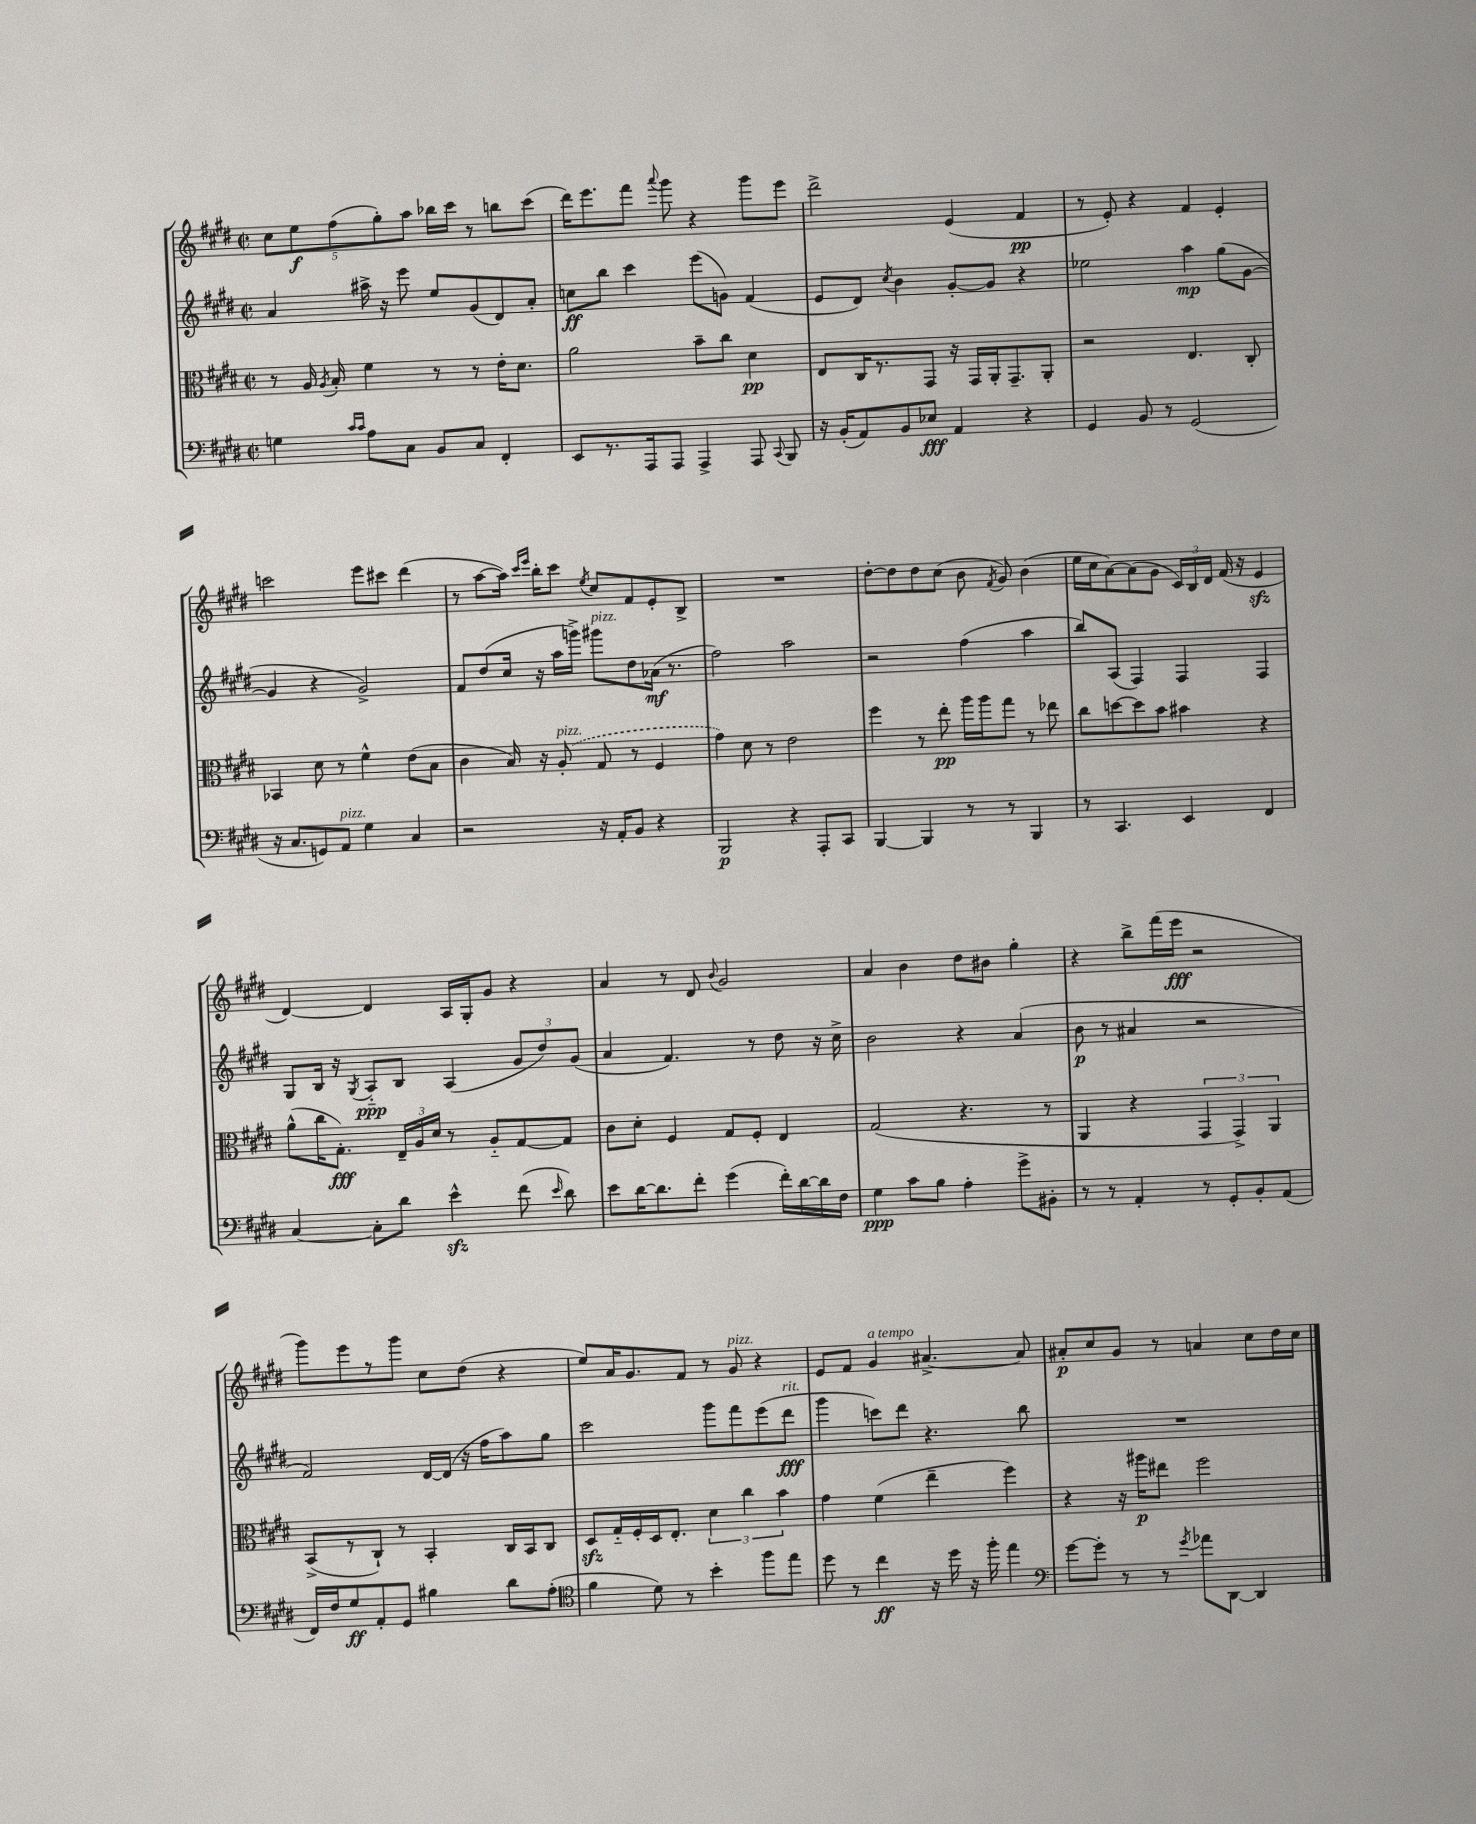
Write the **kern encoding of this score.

**kern	**kern	**kern	**kern
*staff4	*staff3	*staff2	*staff1
*clefF4	*clefC3	*clefG2	*clefG2
*k[f#c#g#d#]	*k[f#c#g#d#]	*k[f#c#g#d#]	*k[f#c#g#d#]
*M2/2	*M2/2	*M2/2	*M2/2
*met(c|)	*met(c|)	*met(c|)	*met(c|)
4G	8r	4a	10cc#
.	.	.	10ee
.	16A	.	.
.	8qA	.	.
.	16B'	.	.
.	.	.	(10ff#
16qqc#	.	.	.
16qqc#	.	.	.
8A	4f#	16aa#^	.
.	.	.	10gg#')
.	.	16r	.
8C#	.	8eee	.
.	.	.	10aa
8BB	8r	8ee	16bb-
.	.	.	16ccc#
8C#	8r	(8g#	8r
4FF#'	16e'	8d#)	8bb
.	8.d#	.	.
.	.	8a'	(8ccc#
=	=	=	=
8EE	2a	8cc	16ddd#)
.	.	.	8.eee
8.r	.	8bb	.
.	.	4ccc#	8fff#
16AAA	.	.	.
.	.	.	8qqaaa
8AAA	.	.	8ggg#
4AAA^	8b~	(8eee	4r
.	8cc#	8g)	.
8AAA	4d#	(4f#	8ggg#
8qqCC#	.	.	.
8BBB	.	.	8eee
=	=	=	=
16r	8E	8e	2ddd#^
(16BB'	.	.	.
8AA)	16C#	8d#)	.
.	8.r	.	.
.	.	8qcc#	.
8BB	.	4b	.
8E-	8GG#	.	.
4AA	16r	[8g#'	(4e
.	16GG#	.	.
.	16AA'	8g#]	.
.	8.GG#~	.	.
4r	.	4r	4f#
.	8AA'	.	.
=	=	=	=
4GG#	2r	2ee-	8r
.	.	.	8e')
8BB	.	.	4r
8r	.	.	.
(2GG#	4.E	4aa	4f#
.	.	(8gg#	4e'
.	8C#'	[8g#	.
=	=	=	=
16r	4BB-	4g#]	2ccc
8.C#	.	.	.
8GG)	8d#	4r	.
8AA	8r	.	.
4G#	4f#^^	2g#^)	8eee
.	.	.	8ccc#
4C#	(8e	.	(4ddd#
.	8B	.	.
=	=	=	=
2r	4c#	8f#	8r
.	.	(8dd#	[8aa
.	16B)	16cc#	16aa])
.	.	.	16qqccc#
.	.	.	16qqeee
.	16r	16r	16bb'
.	(8A'	16aa	8ccc#
.	.	16ggg^)	.
.	.	.	8qee
16r	8G#	8ggg#	8cc#
16AA'	.	.	.
8BB	8r	8dd#	8f#
4r	4F#	(16a-	8e'
.	.	8.r	.
.	.	.	8B^
=	=	=	=
2BBB	4g#)	2ff#)	1r
.	8d#	.	.
.	8r	.	.
4r	2e	2aa	.
8AAA'	.	.	.
8CC#	.	.	.
=	=	=	=
[4BBB	4ff#	2r	[8dd#'
.	.	.	8dd#]
4BBB]	8r	.	8dd#
.	8ee'	.	(8cc#
8r	16aa	(4ff#	8b
.	16aa	.	.
.	.	.	8qf#
8r	8gg#	.	8g#)
4BBB	8r	4aa	(4b
.	8ee-	.	.
=	=	=	=
8r	8cc#	8bb)	16ee
.	.	.	16cc#
4.CC#	[8dd	(8A	[8a)
.	8dd]	4F#)	(8a]
.	8b	.	8g#
4EE	4b#	4F#	24c#)
.	.	.	24B
.	.	.	24d#
.	.	.	(16f#
.	.	.	16r
4FF#	4r	4F#	4e
=	=	=	=
[4C#	(8a^^	8G#	[4d#)
.	16cc#	16B	.
.	8.G#')	16r	.
.	.	8qG#	.
8C#']	.	8A'~	4d#]
8d#	24E~	8B	.
.	24A	.	.
.	24d#	.	.
4e^^	8r	(4A	16A
.	.	.	16G#'
.	8A'~	.	8g#
(8f#	[8G#	12g#	4r
.	.	12dd#)	.
16qqe	.	.	.
8d#)	8G#]	.	.
.	.	(12g#	.
=	=	=	=
8e	8c#	4a	4a
[16d#	8d#'	.	.
8.d#]	.	.	.
.	4F#	4.f#)	8r
8f#'	.	.	8d#
.	.	.	8qqb
(4g#	8G#	.	2g#
.	8F#'	8r	.
16f#')	4E	8dd#	.
[16d#	.	.	.
16d#]	.	16r	.
16F#	.	16cc#^	.
=	=	=	=
4G#	(2G#	2b	4a
8c#	.	.	4b
8B	.	.	.
4A'	4.r	4r	8dd#
.	.	.	8b#
8g#^	.	(4a	4gg#'
8BB#'	8r	.	.
=	=	=	=
8r	4AA	8b	4r
8r	.	8r	.
4AA'	4r	4a#	8bb^
.	.	.	(16fff#
.	.	.	16eee
8r	6GG#	2r	2r
8GG#'	.	.	.
.	6GG#^)	.	.
8BB'	.	.	.
.	6AA	.	.
(8AA	.	.	.
=	=	=	=
16FF#)	(8BB^	2f#)	8ggg#)
16F#	.	.	.
8G#	8r	.	8eee
8AA'	8C#`)	.	8r
8GG#	8r	.	8ggg#
4B#	4BB'	[16d#	8cc#
.	.	(16d#]	.
.	.	16r	(8dd#
.	.	16ff#	.
8d#	16C#	8aa)	4r
.	16BB	.	.
(8A'	8C#	8gg#	.
=	=	=	=
*clefC4	*	*	*
4f#	8D#	2ccc#	8ee)
.	16G#'~	.	16a
.	16F#'	.	8.g#
8d#)	16D#	.	.
.	8.E'	.	.
8r	.	.	8f#
4b'	6d#	8ggg#	8r
.	.	8fff#	8g#
.	6cc#	.	.
8ff#	.	(8eee	4r
.	6b	.	.
8ee	.	8ddd#	.
=	=	=	=
8dd#	4g#	4ggg#	8e
8r	.	.	8f#
4cc#	(4f#	8ccc)	4g#
.	.	8ddd#	.
16r	4ee~	4.r	[4.a#^
16dd#	.	.	.
16r	.	.	.
16ff#'	.	.	.
4ee	4ff#)	.	.
.	.	8bb	8a#]
=	=	=	=
*clefF4	*	*	*
[8g#	4r	1r	8a#'
8g#']	.	.	8cc#
8r	16r	.	8g#
.	16aa#	.	.
8r	8ee#	.	8r
8qg#	.	.	.
8a-	2ff#	.	4a
[8DD#	.	.	.
4DD#]	.	.	8cc#
.	.	.	16dd#
.	.	.	16cc#
==	==	==	==
*-	*-	*-	*-
